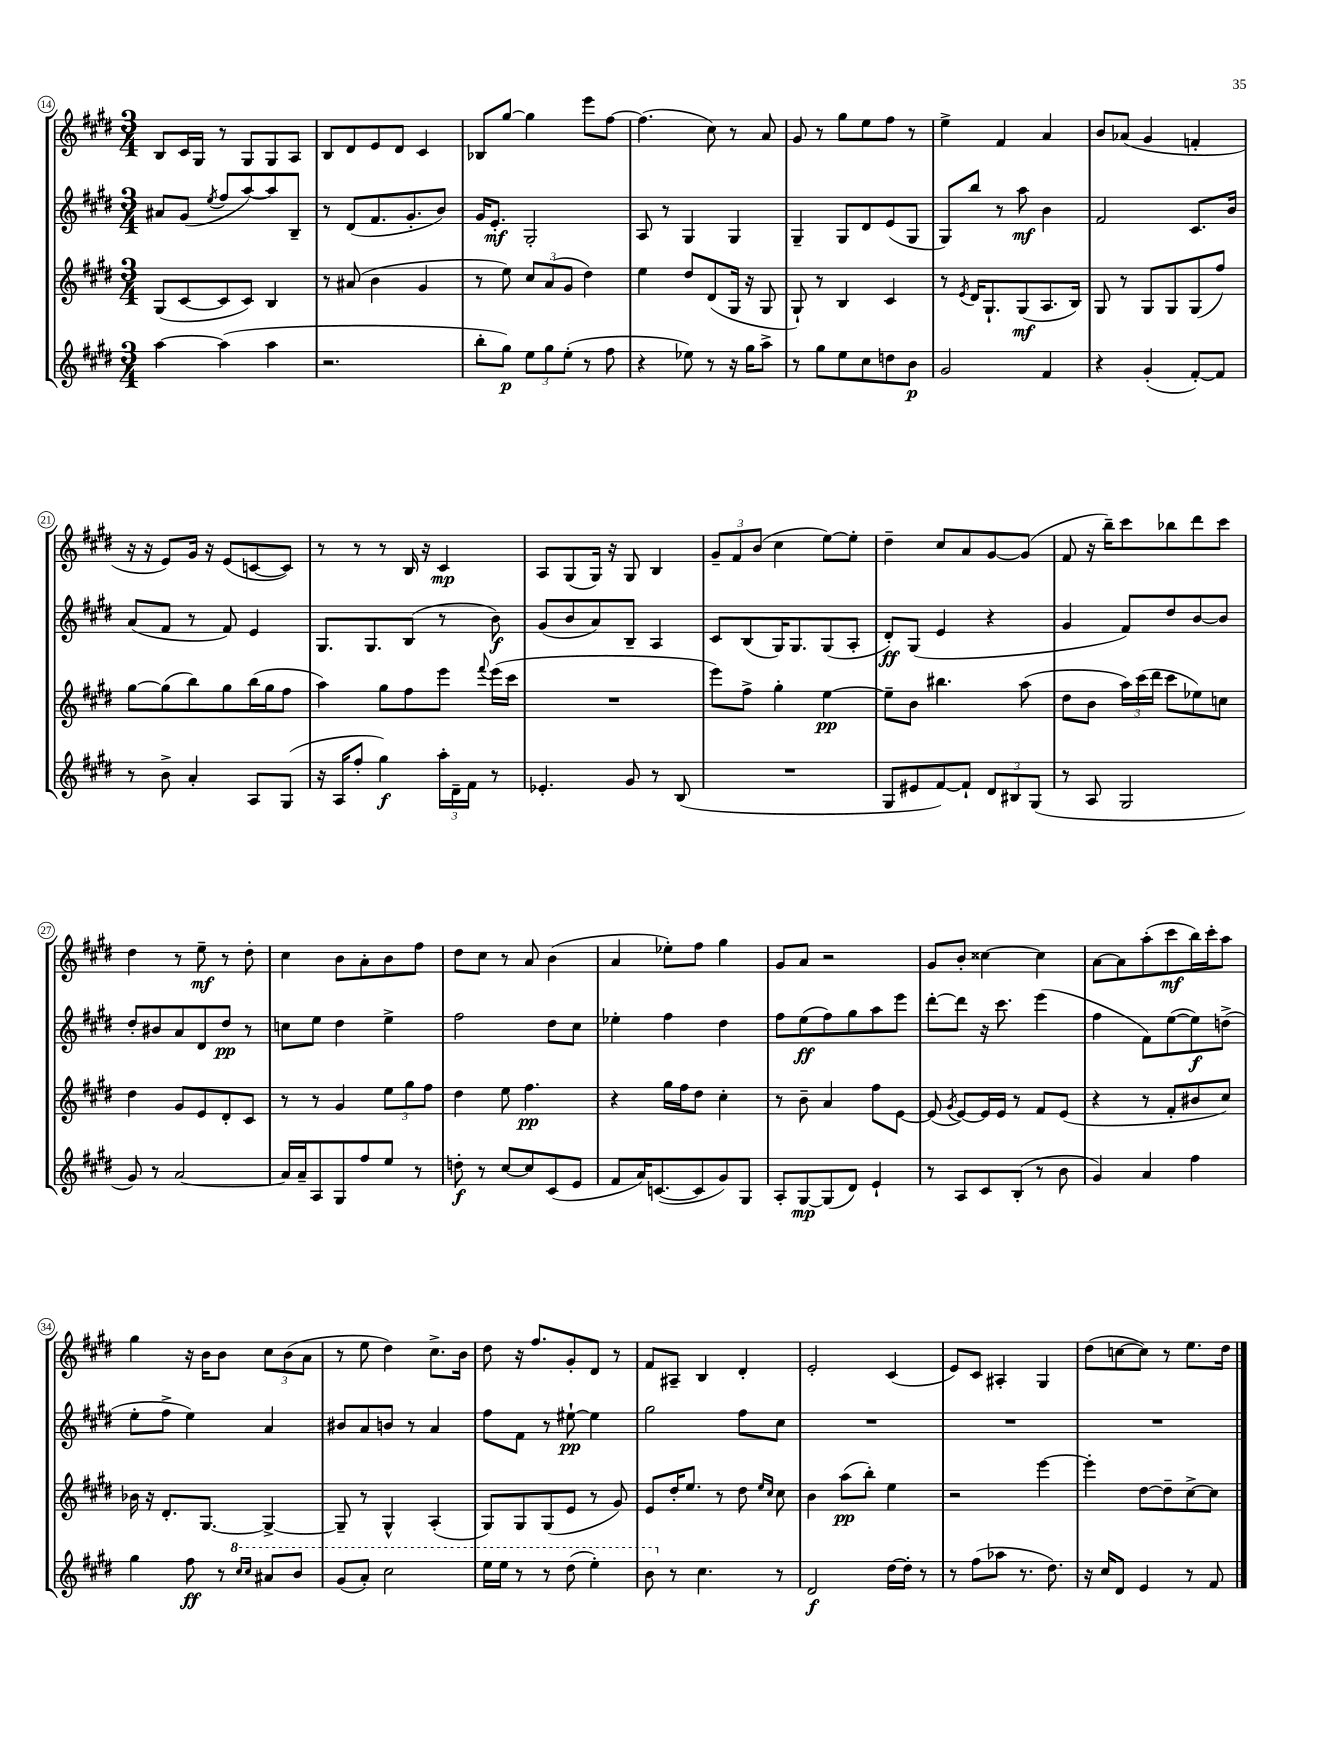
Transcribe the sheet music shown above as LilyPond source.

<<
\new StaffGroup <<
\new Staff = "s0" {
    \clef treble \key e \major \numericTimeSignature \time 3/4
    \autoBeamOff b8[ cis'16 gis16] r8 gis8[ gis8 a8] |
    b8[ dis'8 e'8 dis'8] cis'4 |
    bes8[ gis''8]~ gis''4 e'''8[ fis''8]~ |
    fis''4.( cis''8) r8 a'8 |
    gis'8 r8 gis''8[ e''8 fis''8] r8 |
    e''4-> fis'4 a'4 |
    b'8[ aes'8]( gis'4 f'4-. |
    r16 r16 e'8[) gis'16] r16 e'8[( c'8~ c'8]) |
    r8 r8 r8 b16 r16 cis'4\mp |
    a8[ gis8( gis16]) r16 gis8 b4 |
    \tuplet 3/2 { gis'8[-- fis'8 b'8]( } cis''4 e''8[~) e''8]-. |
    dis''4-- cis''8[ a'8 gis'8~ gis'8]( |
    fis'8 r16 b''16[--) cis'''8 bes''8 dis'''8 cis'''8] |
    dis''4 r8 e''8--\mf r8 dis''8-. |
    cis''4 b'8[ a'8-. b'8 fis''8] |
    dis''8[ cis''8] r8 a'8 b'4( |
    a'4 ees''8[-.) fis''8] gis''4 |
    gis'8[ a'8] r2 |
    gis'8[ b'8]-. cisis''4~ cisis''4 |
    a'8[~ a'8 a''8-.( cis'''8\mf b''16) cis'''16-. a''8] |
    gis''4 r16 b'16[ b'8] \tuplet 3/2 { cis''8[ b'8( a'8] } |
    r8 e''8 dis''4) cis''8.[-> b'16] |
    dis''8 r16 fis''8.[ gis'8-. dis'8] r8 |
    fis'8[ ais8]-- b4 dis'4-. |
    e'2-. cis'4( |
    e'8[) cis'8] ais4-. gis4 |
    dis''8[( c''8~ c''8]) r8 e''8.[ dis''16] \bar "|." |
}
\new Staff = "s1" {
    \clef treble \key e \major \numericTimeSignature \time 3/4
    \autoBeamOff ais'8[ gis'8]( \acciaccatura { e''8 } fis''8[ a''8~) a''8 b8]-- |
    r8 dis'8[( fis'8. gis'8.-. b'8]) |
    gis'16[ e'8.]-.\mf gis2-. |
    a8 r8 gis4 gis4 |
    gis4-- gis8[ dis'8 e'8( gis8] |
    gis8[) b''8] r8 a''8\mf b'4 |
    fis'2 cis'8.[ b'16] |
    a'8[( fis'8] r8 fis'8) e'4 |
    gis8.[ gis8. b8]( r8 b'8\f) |
    gis'8[( b'8 a'8) b8]-- a4 |
    cis'8[ b8( gis16) gis8. gis8( a8]-. |
    dis'8[-.\ff) gis8]( e'4 r4 |
    gis'4 fis'8[) dis''8 b'8~ b'8] |
    dis''8[-. bis'8 a'8 dis'8 dis''8]\pp r8 |
    c''8[ e''8] dis''4 e''4-> |
    fis''2 dis''8[ cis''8] |
    ees''4-. fis''4 dis''4 |
    fis''8[ e''8\ff( fis''8) gis''8 a''8 e'''8] |
    dis'''8[~-. dis'''8] r16 cis'''8. e'''4( |
    fis''4 fis'8[) e''8~( e''8\f) d''8]->( |
    e''8[-. fis''8]-> e''4) a'4 |
    bis'8[ a'8 b'8] r8 a'4 |
    fis''8[ fis'8] r8 eis''8~-!\pp eis''4 |
    gis''2 fis''8[ cis''8] |
    R2. |
    R2. |
    R2. \bar "|." |
}
\new Staff = "s2" {
    \clef treble \key e \major \numericTimeSignature \time 3/4
    \autoBeamOff gis8[( cis'8~ cis'8 cis'8]) b4 |
    r8 ais'8( b'4 gis'4 |
    r8 e''8) \tuplet 3/2 { cis''8[ a'8( gis'8] } dis''4) |
    e''4 dis''8[ dis'8( gis16] r16 gis8 |
    gis8-!) r8 b4 cis'4 |
    r8 \acciaccatura { e'8 } dis'16[ gis8.-! gis8\mf( a8. b16]) |
    gis8 r8 gis8[ gis8 gis8( fis''8]) |
    gis''8[~ gis''8( b''8) gis''8 b''16( gis''16 fis''8] |
    a''4) gis''8[ fis''8 e'''8] \appoggiatura { fis'''8 } e'''16[( cis'''16] |
    R2. |
    e'''8[) fis''8]-> gis''4-. e''4~\pp |
    e''8[-- b'8] bis''4. a''8( |
    dis''8[ b'8] \tuplet 3/2 { a''16[) cis'''16( dis'''16] } cis'''8[ ees''8) c''8] |
    dis''4 gis'8[ e'8 dis'8-. cis'8] |
    r8 r8 gis'4 \tuplet 3/2 { e''8[ gis''8 fis''8] } |
    dis''4 e''8 fis''4.\pp |
    r4 gis''16[ fis''16 dis''8] cis''4-. |
    r8 b'8-- a'4 fis''8[ e'8]~ |
    e'8( \acciaccatura { gis'8 } e'8[~) e'16 e'16] r8 fis'8[ e'8]( |
    r4 r8 fis'8[-. bis'8 cis''8]) |
    bes'16 r16 dis'8.[-. gis8.]~ gis4~-> |
    gis8-- r8 gis4-^ a4-.( |
    gis8[) gis8 gis8( e'8] r8 gis'8) |
    e'8[ dis''16-. e''8.] r8 dis''8 \grace { e''16[ cis''16] } cis''8 |
    b'4 a''8[\pp( b''8]-.) e''4 |
    r2 e'''4~ |
    e'''4-. dis''8[~ dis''8-- cis''8~-> cis''8] \bar "|." |
}
\new Staff = "s3" {
    \clef treble \key e \major \numericTimeSignature \time 3/4
    \autoBeamOff a''4~ a''4( a''4 |
    r2. |
    b''8[-. gis''8]\p) \tuplet 3/2 { e''8[ gis''8 e''8]-.( } r8 fis''8 |
    r4 ees''8) r8 r16 gis''16[ a''8]-> |
    r8 gis''8[ e''8 cis''8 d''8 b'8]\p |
    gis'2 fis'4 |
    r4 gis'4-.( fis'8[~-.) fis'8] |
    r8 b'8-> a'4-. a8[ gis8]( |
    r16 a16[ fis''8]-. gis''4\f) \tuplet 3/2 { a''16[-. dis'16-- fis'16] } r8 |
    ees'4.-. gis'8 r8 b8( |
    R2. |
    gis8[ eis'8 fis'8~) fis'8]-! \tuplet 3/2 { dis'8[ bis8 gis8]( } |
    r8 a8 gis2 |
    gis'8) r8 a'2~ |
    a'16[ a'16-- a8 gis8 fis''8 e''8] r8 |
    d''8-.\f r8 cis''8[~ cis''8 cis'8( e'8] |
    fis'8[ a'16) c'8.~( c'8 gis'8) gis8] |
    a8[-. gis8~\mp gis8( dis'8]) e'4-! |
    r8 a8[ cis'8 b8]-.( r8 b'8 |
    gis'4) a'4 fis''4 |
    gis''4 fis''8\ff r8 \ottava #1 \grace { cis'''16[ cis'''16] } ais''8[ b''8] |
    gis''8[( a''8]-.) cis'''2 |
    e'''16[ e'''16] r8 r8 dis'''8( e'''4-.) |
    b''8 \ottava #0 r8 cis''4. r8 |
    dis'2\f dis''16[~ dis''16]-. r8 |
    r8 fis''8[( aes''8] r8. dis''8.) |
    r16 cis''16[ dis'8] e'4 r8 fis'8 \bar "|." |
}
>>
>>
\layout { \context { \Score currentBarNumber = #14 \override BarNumber.stencil = #(make-stencil-circler 0.1 0.3 ly:text-interface::print) } }
